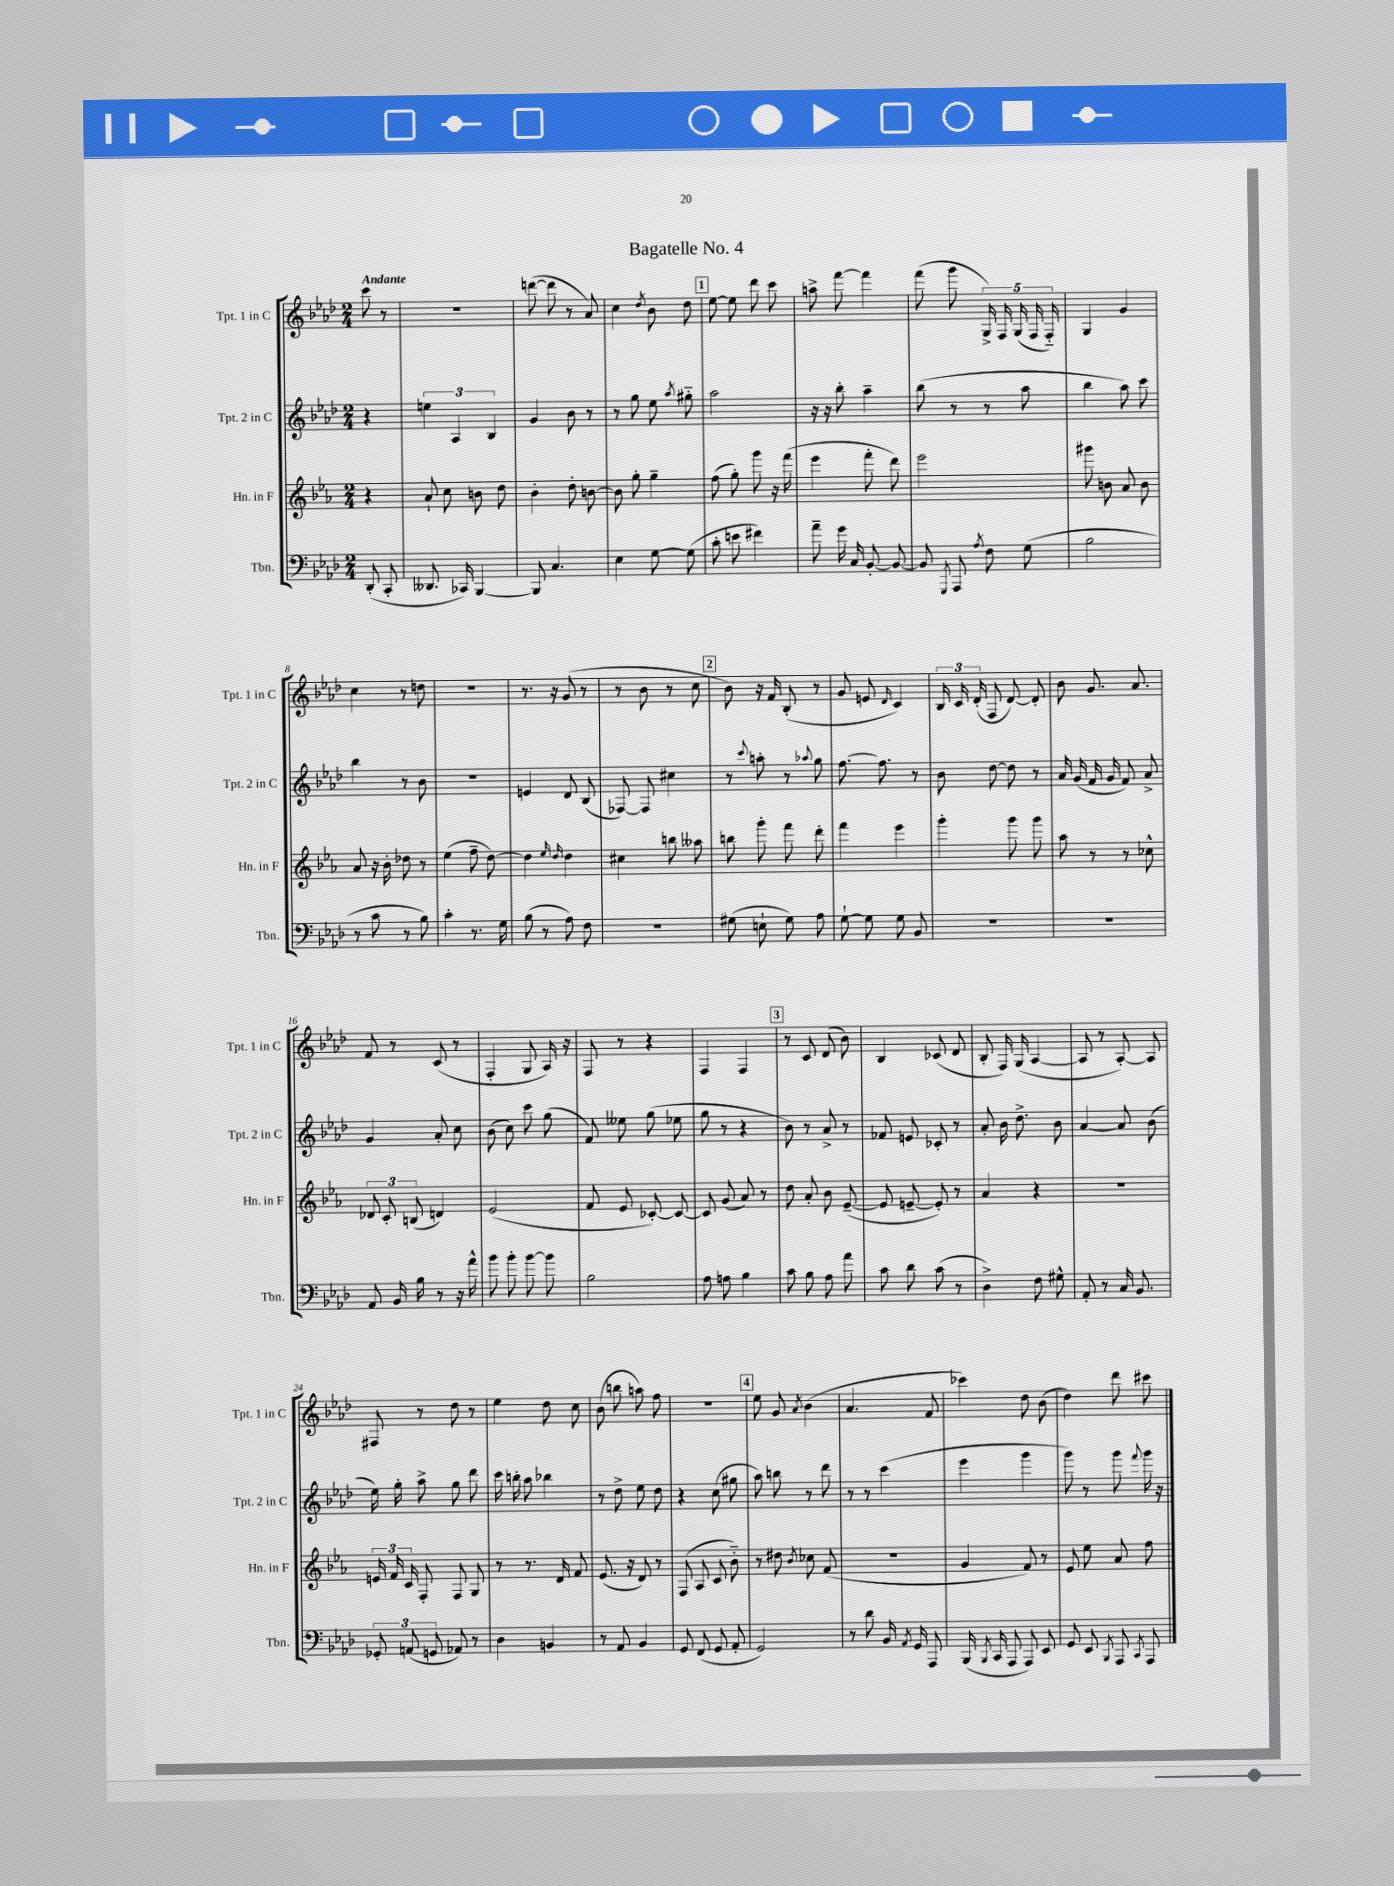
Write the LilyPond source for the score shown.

\header { title = "Bagatelle No. 4" }
<<
\new StaffGroup <<
\new Staff = "s0" \with { instrumentName = "Tpt. 1 in C" shortInstrumentName = "Tpt. 1 in C" } {
    \clef treble \key aes \major \numericTimeSignature \time 2/4 \partial 4 \tempo "Andante"
    \autoBeamOff c'''8 r8 |
    r2 |
    d'''8~( d'''8 r8 aes'8) |
    c''4 \acciaccatura { des''8 } bes'8 des''8 |
    \mark \markup { \box "1" } ees''8~ ees''8 des'''8 c'''8 |
    a''8-> f'''8~ f'''4 |
    f'''8( g'''8 \tuplet 5/4 { g16->) f16 g16( f16 f16-_) } |
    g4 g'4 |
    c''4 r8 d''8 |
    r2 |
    r8. r16 g'8( r8 |
    r8 bes'8 r8 c''8 |
    \mark \markup { \box "2" } bes'8) r16 f'16 bes8-.( r8 |
    g'8 e'8 \grace { des'16 } c'4) |
    \tuplet 3/2 { bes16 c'16 des'16-.( } f8 des'8~) des'8-. |
    bes'8 g'8. aes'8. |
    f'8 r8 c'8( r8 |
    f4-. g8 aes16) r16 |
    f8 r8 r4 |
    f4 f4 |
    \mark \markup { \box "3" } r8 c'8 des'8( bes'8) |
    bes4 ces'8( des'8 |
    bes8-. f16) g16( aes4~ |
    aes8 r8 aes8~-.) aes8 |
    fis8 r8 des''8 r8 |
    ees''4 des''8 c''8 |
    bes'8( b''8 a''8) f''8 |
    r2 |
    \mark \markup { \box "4" } ees''8 g'8 \acciaccatura { aes'8 } bes'4( |
    aes'4. f'8 |
    ces'''4) des''8 bes'8( |
    des''4) des'''8 cis'''8 \bar "|." |
}
\new Staff = "s1" \with { instrumentName = "Tpt. 2 in C" shortInstrumentName = "Tpt. 2 in C" } {
    \clef treble \key aes \major \numericTimeSignature \time 2/4 \partial 4
    \autoBeamOff r4 |
    \tuplet 3/2 { e''4 aes4 bes4 } |
    g'4 bes'8 r8 |
    r8 g''8 ees''8 \acciaccatura { aes''8 } gis''8-_ |
    \mark \markup { \box "1" } aes''2 |
    r16 r16 bes''8-. aes''4-- |
    bes''8( r8 r8 aes''8 |
    bes''4 aes''8) c'''8 |
    bes''4 r8 bes'8 |
    R2 |
    e'4 des'8 bes8( |
    fes8~) fes8 cis''4 |
    \mark \markup { \box "2" } r8 \appoggiatura { c'''8 } a''8-. r8 \appoggiatura { aes''8 } g''8 |
    f''8.~ f''8. r8 |
    bes'8 des''8~ des''8 r8 |
    aes'16 g'16( f'16 g'16 f'8) aes'8-> |
    g'4 aes'8-. c''8 |
    bes'8( c''8) c'''8 g''8( |
    f'8) eeses''8 g''8( ees''8 |
    g''8 r8 r4 |
    \mark \markup { \box "3" } bes'8) r8 aes'8-> r8 |
    fes'8 e'8 ces'8-. r8 |
    aes'8-. bes'16 des''8.-> bes'8 |
    aes'4~ aes'8 bes'8( |
    ees''16) g''16-. aes''8-> g''8 des'''8 |
    c'''16 b''16-. aes''8 bes''4 |
    r8 des''8-> ees''8 des''8 |
    r4 c''8( gis''8 |
    \mark \markup { \box "4" } aes''8) b''8 r8 des'''8 |
    r8 r8 c'''4( |
    ees'''4 g'''4 |
    g'''8) r8 g'''8 \appoggiatura { f'''8 } g'''16 r16 \bar "|." |
}
\new Staff = "s2" \with { instrumentName = "Hn. in F" shortInstrumentName = "Hn. in F" } {
    \clef treble \key ees \major \numericTimeSignature \time 2/4 \partial 4
    \autoBeamOff r4 |
    aes'8-! c''8 b'8 d''8 |
    bes'4-. d''8-. b'8~ |
    b'8 g''8-. g''4-- |
    \mark \markup { \box "1" } f''8( g''8-.) g'''8 r16 f'''16( |
    ees'''4 f'''8-. d'''8) |
    ees'''2 |
    gis'''8 b'8 aes'8 b'8 |
    aes'8 r16 bes'16-. des''8 r8 |
    ees''4( f''8-- d''8~) |
    d''4 \grace { ees''16 d''16 } d''4 |
    cis''4 b''8 aeses''8 |
    \mark \markup { \box "2" } b''8 g'''8-. f'''8 d'''8-. |
    f'''4 ees'''4 |
    g'''4-. g'''8 g'''8 |
    aes''8 r8 r8 ces''8-^ |
    \tuplet 3/2 { des'8 c'8-. b8( } d'4) |
    ees'2( |
    f'8 ees'8 ces'8~-.) ces'8~ |
    ces'8 g'8( aes'8) r8 |
    \mark \markup { \box "3" } d''8 aes'8-. bes'8 ees'8~--( |
    ees'8 e'8~-- e'8-.) r8 |
    aes'4 r4 |
    R2 |
    \tuplet 3/2 { e'16 f'16 c'16 } f8-. f8 g8 |
    r8 r8. d'16 f'8 |
    ees'8.( r16 d'8) r8 |
    f8( aes8 c'8 bes'8-_) |
    \mark \markup { \box "4" } r8 dis''8 \acciaccatura { bes'8 } ces''8 f'8( |
    R2 |
    g'4 f'8) r8 |
    ees'8 ees''8 aes'8 f''8 \bar "|." |
}
\new Staff = "s3" \with { instrumentName = "Tbn." shortInstrumentName = "Tbn." } {
    \clef bass \key aes \major \numericTimeSignature \time 2/4 \partial 4
    \autoBeamOff des,8-.( c,8-. |
    deses,8. ces,16) bes,,4~ |
    bes,,8 c4. |
    ees4 g8~ g8( |
    \mark \markup { \box "1" } c'8-. e'8 fis'4) |
    aes'8-- g'16 c16 bes,8~-. bes,8~ |
    bes,8 \acciaccatura { g,,8 } aes,,8 \acciaccatura { aes8 } f8 g8( |
    bes2 |
    r8 c'8 r8 bes8) |
    c'4-. r8. g16 |
    bes8( r8 aes8) f8 |
    R2 |
    \mark \markup { \box "2" } gis8( e8-! gis8) aes8 |
    g8~-! g8 g8 bes,8 |
    r2 |
    R2 |
    aes,8 bes,16 bes16 r8 r16 aes'16-^ |
    bes'8 bes'8-. bes'8~ bes'8 |
    bes2 |
    aes8 a8 bes4 |
    \mark \markup { \box "3" } c'8 bes8 aes8 aes'8 |
    c'8 des'8 c'8( r8 |
    des4->) f8 gis8-^ |
    aes,8-. r8 c16 bes,8. |
    \tuplet 3/2 { ges,8-. a,8( g,8 } aes,8) r8 |
    des4 b,4 |
    r8 aes,8 bes,4 |
    g,8 f,8( g,8 aes,8-. |
    \mark \markup { \box "4" } g,2) |
    r8 des'8 bes,16 \acciaccatura { aes,8 } g,16 aes,,8 |
    bes,,16( \acciaccatura { bes,,8 } c,16 aes,,8 aes,,8) ees,8 |
    g,8 ees,8 \acciaccatura { bes,,8 } aes,,8 \acciaccatura { c,8 } aes,,8 \bar "|." |
}
>>
>>
